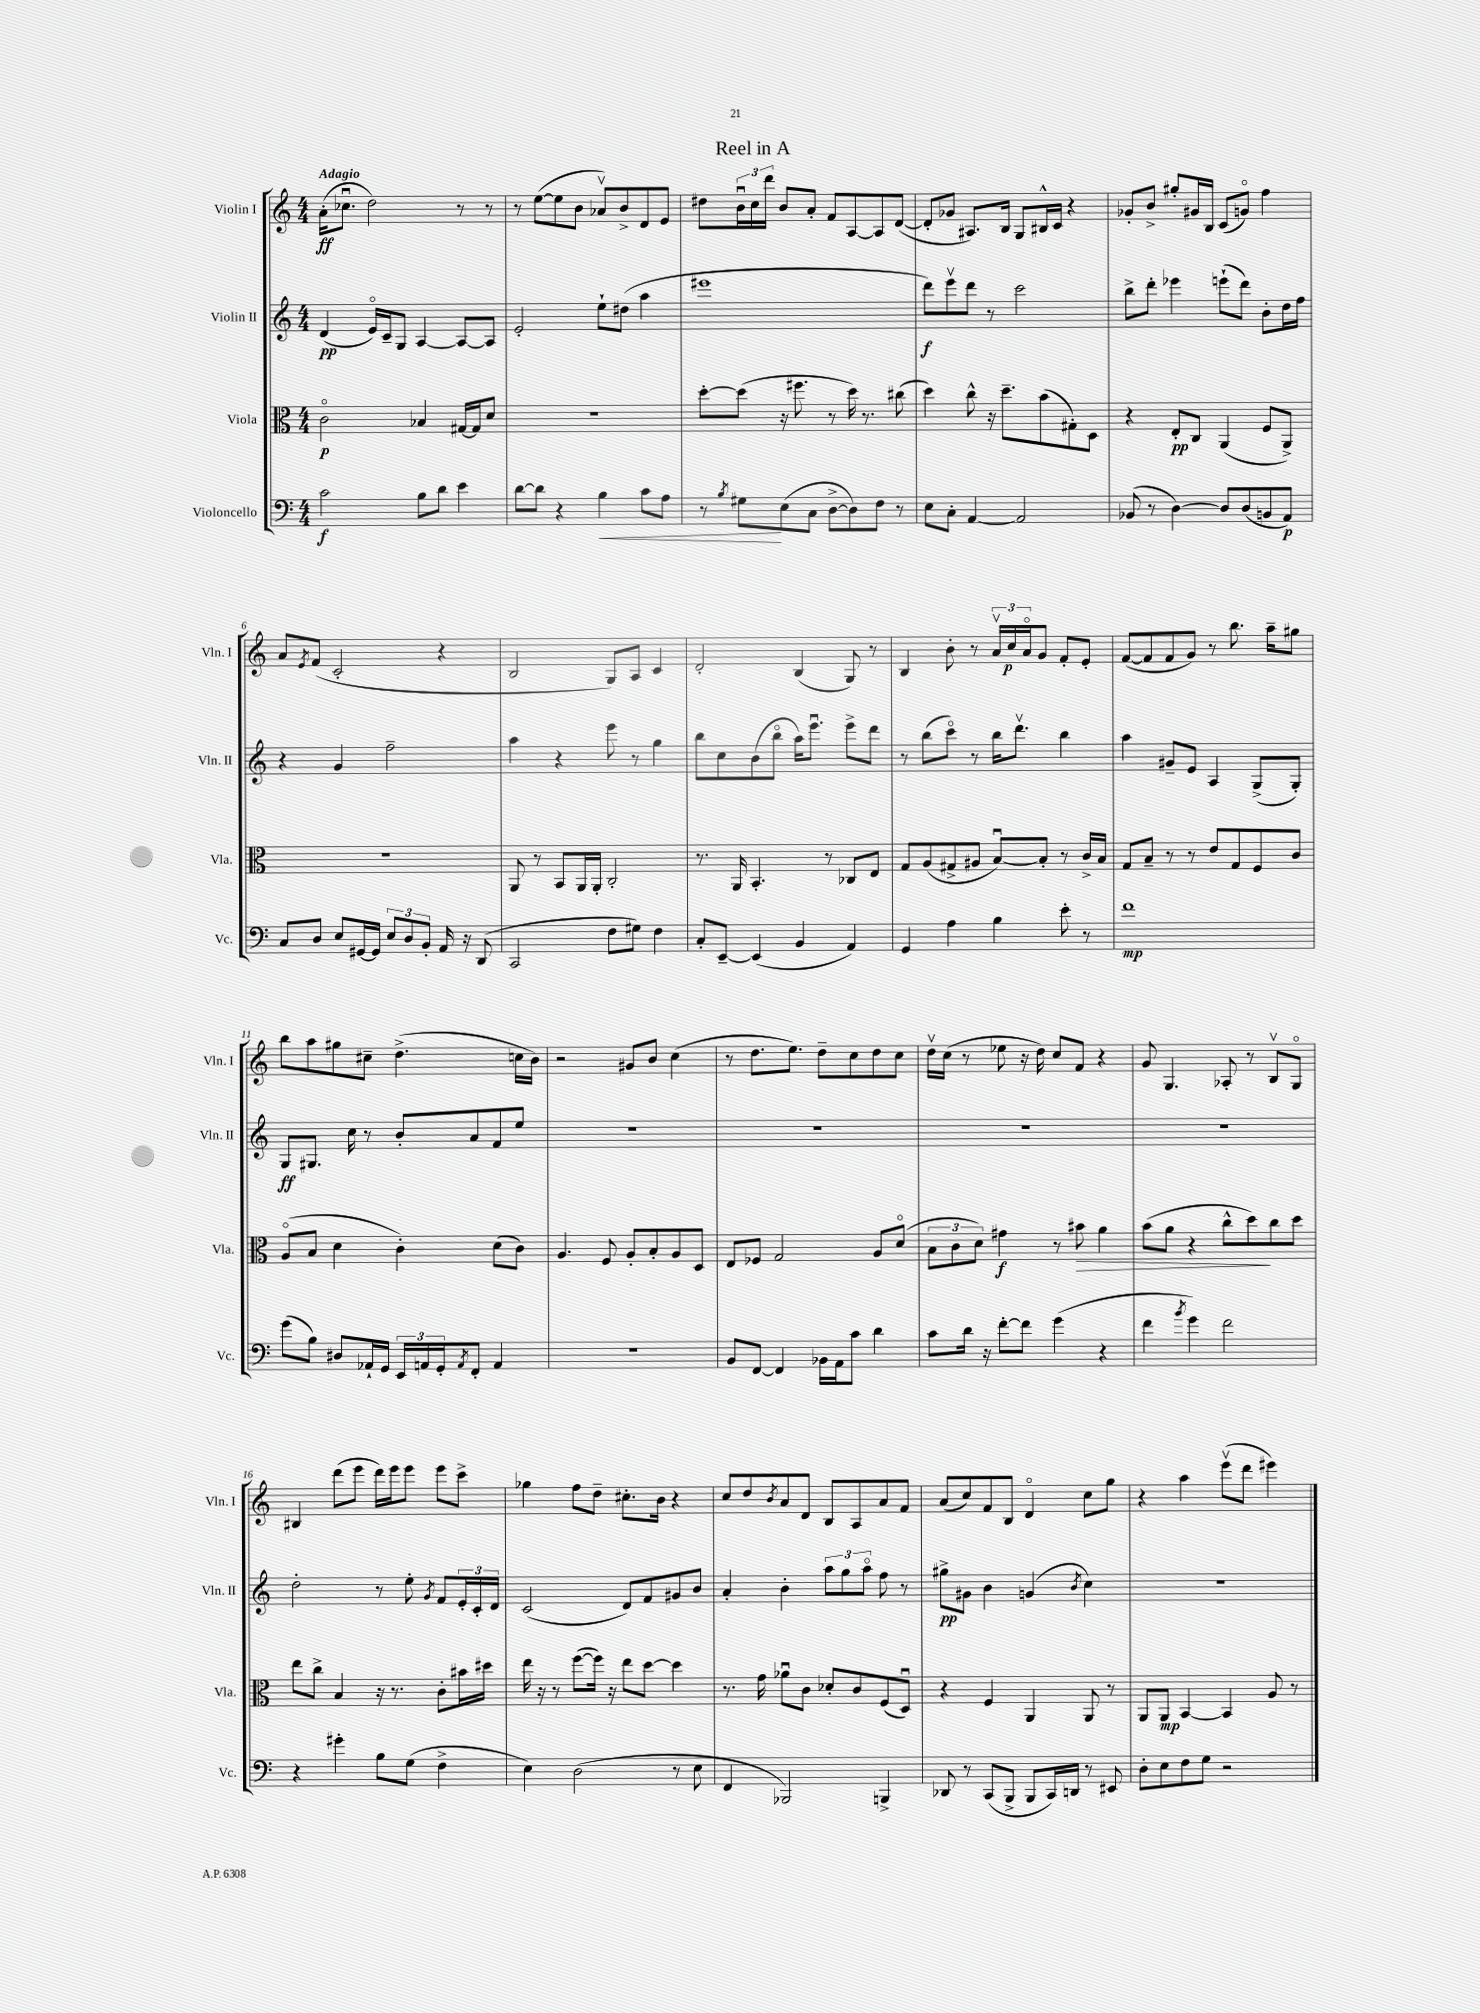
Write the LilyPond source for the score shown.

\header { title = "Reel in A" }
<<
\new StaffGroup <<
\new Staff = "s0" \with { instrumentName = "Violin I" shortInstrumentName = "Vln. I" } {
    \clef treble \key c \major \numericTimeSignature \time 4/4 \tempo "Adagio"
    a'16-.\ff( ces''8.\downbow d''2) r8 r8 |
    r8 e''8~( e''8 b'8 aes'8\upbow) b'8-> d'8 e'8 |
    dis''8 \tuplet 3/2 { b'16\downbow c''16 d'''16 } b'8 a'8-. f'8 a8~ a8 d'8~( |
    d'8-. ges'8 ais8.) b16 g8 bis16-^ c'16 r4 |
    ges'8-. b'8-> gis''8-. gis'16 b16 c'8( g'8\flageolet) f''4 |
    a'8 \acciaccatura { e'8 } f'8( c'2-. r4 |
    b2 g8) a8 c'4 |
    d'2-. b4( g8) r8 |
    b4 b'8-. r8 \tuplet 3/2 { a'16\upbow c''16\p a'16\flageolet } g'8 f'8-. e'8-. |
    f'8~( f'8 f'8 g'8) r8 b''8. a''16-- gis''8 |
    b''8 a''8 gis''8 cis''8-- d''4.->( c''16 b'16) |
    r2 gis'8 b'8 c''4( |
    r8 d''8. e''8.) d''8-- c''8 d''8 c''8 |
    d''16\upbow c''16( r8 ees''8 r16 d''16) c''8 f'8 r4 |
    g'8 g4. aes8-. r8 b8\upbow g8\flageolet |
    bis4 d'''8( e'''8 d'''16) e'''16 e'''8 e'''8 c'''8-> |
    ges''4 f''8 d''8-- cis''8.-. b'16 r4 |
    c''8 d''8 \acciaccatura { b'8 } a'8 d'8 b8 a8 a'8 f'8 |
    a'8( c''8) f'8 b8 d'4\flageolet c''8 g''8 |
    r4 a''4 e'''8\upbow( d'''8 eis'''4) \bar "|." |
}
\new Staff = "s1" \with { instrumentName = "Violin II" shortInstrumentName = "Vln. II" } {
    \clef treble \key c \major \numericTimeSignature \time 4/4
    d'4\pp( e'16\flageolet) c'16-- g8 a4~ a8~ a8 |
    e'2-. e''8-! dis''8( a''4 |
    eis'''1 |
    d'''8\f) e'''8\upbow d'''8 r8 c'''2 |
    b''8-> d'''8-. ees'''4 e'''8-!( d'''8) b'8-. d''16 f''16 |
    r4 g'4 f''2-- |
    a''4 r4 e'''8 r8 g''4 |
    b''8 c''8 b'8( b''8\flageolet a''16) e'''8.\downbow e'''8-> d'''8 |
    r8 b''8( c'''8\flageolet) r8 b''16 d'''8.\upbow b''4 |
    a''4 gis'8-- e'8 a4 g8->( g8-.) |
    g8\ff gis8. c''16 r8 b'8-. a'8 f'8 e''8 |
    R1 |
    R1 |
    R1 |
    R1 |
    d''2-. r8 e''8-. \acciaccatura { g'8 } f'8 \tuplet 3/2 { e'16-. c'16-. d'16 } |
    c'2( d'8) f'8 gis'8 b'8 |
    a'4-. b'4-. \tuplet 3/2 { a''8 g''8 a''8\flageolet } f''8 r8 |
    gis''8->\pp gis'8 b'4 g'4( \acciaccatura { b'8 } c''4) |
    R1 \bar "|." |
}
\new Staff = "s2" \with { instrumentName = "Viola" shortInstrumentName = "Vla." } {
    \clef alto \key c \major \numericTimeSignature \time 4/4
    c'2\flageolet\p bes4 gis16~ gis16 d'8 |
    R1 |
    d''8~-. d''8( r16 fis''8. r8 d''16) r8. cis''8( |
    d''4) c''8-^ r16 d''8.-- b'8( gis8-.) d8 |
    r4 e8-.\pp c8 a,4( f8 a,8->) |
    R1 |
    a,8 r8 b,8 a,16 a,16-. c2-. |
    r8. a,16 b,4.-. r8 ces8 e8 |
    g8 a8( gis8-> ais8 b8~\downbow) b8-. r8 c'16-> b16 |
    g8 b8-- r8 r8 e'8 g8 f8 c'8 |
    a8\flageolet( b8 d'4 c'4-.) d'8( c'8) |
    a4. f8 a8-. b8-. a8 d8 |
    e8 fes8 g2 a8 d'8\flageolet( |
    \tuplet 3/2 { b8 c'8 d'8) } gis'4\f r8 bis'8\> a'4 |
    b'8( a'8 r4 c''8-^ d''8\!) c''8 d''8 |
    e''8 c''8-> b4 r16 r8. c'8-. bis'16 dis''16 |
    e''16 r16 r8 f''8~( f''16) r16 e''8 d''8~ d''4 |
    r8. g'16 aes'8\downbow c'8 des'8-. c'8 f8( d8\downbow) |
    r4 f4 a,4 a,8 r8 |
    a,8 a,8\mp b,4~ b,4 a8 r8 \bar "|." |
}
\new Staff = "s3" \with { instrumentName = "Violoncello" shortInstrumentName = "Vc." } {
    \clef bass \key c \major \numericTimeSignature \time 4/4
    c'2\f b8 d'8 e'4 |
    d'8~ d'8 r4 b4\< c'8 a8 |
    r8 \acciaccatura { b8 } gis8\! e8( c8 d8~-> d8) f8 r8 |
    e8 c8-. a,4~ a,2 |
    bes,8( r8 d4~) d8 d8( b,8 a,8\p) |
    c8 d8 e8 gis,16~ gis,16 \tuplet 3/2 { e8 d8 b,8-. } a,16 r16 d,8( |
    c,2 f8 gis8) f4 |
    c8-. e,8~-- e,4( b,4 a,4) |
    g,4 a4 b4 e'8-. r8 |
    f'1\mp |
    g'8( b8) dis8 aes,16-! g,16 \tuplet 3/2 { e,16 a,16 g,16-. } \acciaccatura { a,8 } f,8-. a,4 |
    r1 |
    b,8 f,8~ f,4 bes,16 a,16 c'8 d'4 |
    c'8 d'16 r16 f'8~-. f'8 g'4( r4 |
    f'4 \acciaccatura { b'8 } g'4) f'2 |
    r4 gis'4-. b8 g8( f4-> |
    e4) d2( r8 e8 |
    f,4 bes,,2) b,,4-> |
    des,8 r8 c,8( b,,8-> b,,8 c,16) d,16 r8 eis,8 |
    d8-. e8 f8 g8 r2 \bar "|." |
}
>>
>>
